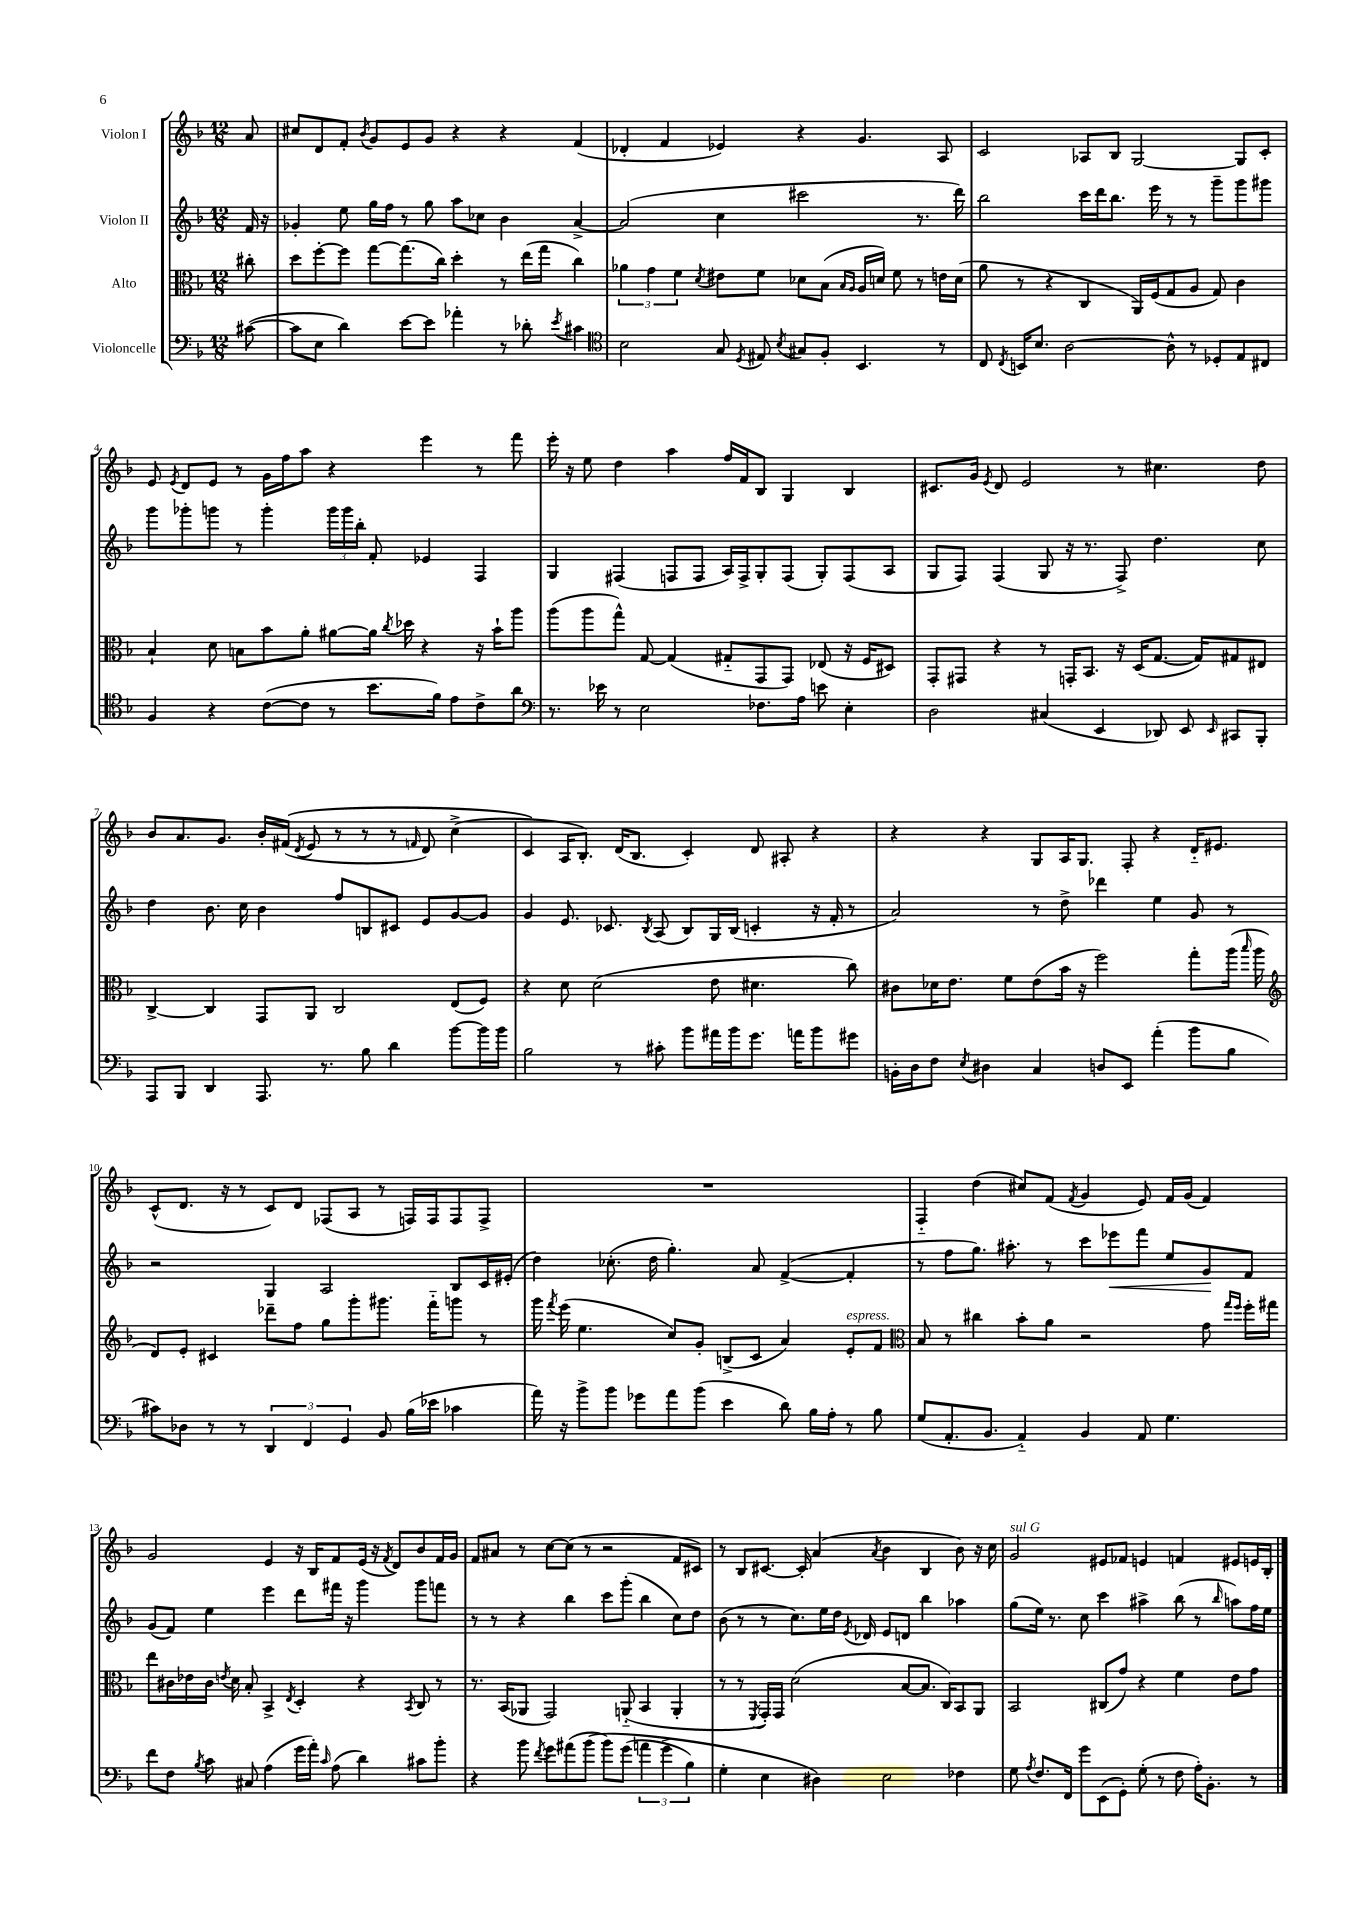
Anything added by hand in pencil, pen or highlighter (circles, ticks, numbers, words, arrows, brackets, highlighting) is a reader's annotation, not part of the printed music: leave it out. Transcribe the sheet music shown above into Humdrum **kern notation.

**kern	**kern	**kern	**dynam	**kern
*part4	*part3	*part2	*part2	*part1
*staff4	*staff3	*staff2	*staff2	*staff1
*I"Violoncelle	*I"Alto	*I"Violon II	*	*I"Violon I
*clefF4	*clefC3	*clefG2	*	*clefG2
*k[b-]	*k[b-]	*k[b-]	*	*k[b-]
*M12/8	*M12/8	*M12/8	*	*M12/8
=	=	=	=	=
([8c#X\	8cc#X'\	16f/	.	8a/
.	.	16r	.	.
=1	=1	=1	=1	=1
8c#\L]	8dd\L	4g-X'/	.	8cc#X/L
8E\J	[8ff'\	.	.	8d/
4d\)	8ff\J]	8ee\	.	8f'/J
.	.	.	.	8qb-/
.	[8gg\L	16gg\LL	.	8g/L
.	.	16ff\JJ	.	.
[8e\L	(8.gg\]	8r	.	8e/
8e\J]	.	8gg\	.	8g/J
.	16cc\Jk)	.	.	.
4a-X'\	4dd'\	8aa\L	.	4r
.	.	8cc-X\J	.	.
8r	8r	4b-\	.	4r
8d-X'\	(16ee\LL	.	.	.
.	16gg\JJ	.	.	.
8qe/	.	.	.	.
4c#X\	4cc\)	[4a^/	.	(4f/
=2	=2	=2	=2	=2
*clefC4	*	*	*	*
2B-\	6a-X\	(2a/]	.	4d-X'/
.	6g\	.	.	.
.	.	.	.	4f/
.	6f\	.	.	.
.	8qd/	.	.	.
8G/	8e#X\L	4cc\	.	4e-X/)
8qD/	.	.	.	.
8E#X/	8f\J	.	.	.
8qB-/	.	.	.	.
8G#X/L	8d-X\L	2ccc#X\	.	4r
8F'/J	(8B-\J	.	.	.
.	16qqB-/LL	.	.	.
.	16qqA/JJ	.	.	.
4.BB-/	16A/LL	.	.	4.g/
.	16dn/JJ)	.	.	.
.	8f\	.	.	.
.	8r	8.r	.	.
8r	16en\LL	.	.	8A/
.	(16d\JJ	16ddd\)	.	.
=3	=3	=3	=3	=3
8C/	8a\	2bb-\	.	2c/
8qC/	.	.	.	.
16BBn/KL	8r	.	.	.
8.B-/J	.	.	.	.
.	4r	.	.	.
[2A\	.	.	.	.
.	4C/	16ccc\LL	.	8A-X/L
.	.	16ddd\J	.	.
.	.	8.bb-\J	.	8B-/J
.	16AA/LL)	.	.	[2G/
.	(16F/J	16eee\	.	.
8A^^\]	8G/	8r	.	.
8r	8A/J	8r	.	.
8D-X'/L	8G/)	8ggg~\L	.	.
8E/	4c\	8ggg\	.	8G/L]
8C#X/J	.	8ggg#X\J	.	8c'/J
!!LO:LB:g=z
=4	=4	=4	=4	=4
4F/	4B-`/	8ggg\L	.	8e/
.	.	.	.	8qe/
.	.	8ggg-X'\	.	8d/L
4r	8d\	8gggn\J	.	8e/J
.	8Bn\L	8r	.	8r
([8c\L	8b-\	4ggg'\	.	16g\LL
.	.	.	.	16ff\J
8c\J]	8a'\J	.	.	8aa\J
8r	[8a#X\L	24ggg\LL	.	4r
.	.	24ggg\	.	.
.	.	24bb-'\JJ	.	.
8.b-\L	16a#\Jk]	8f'/	.	.
.	8qcc/	.	.	.
.	16dd-X\	.	.	.
.	4r	4e-X/	.	4eee\
16f\Jk)	.	.	.	.
8e\L	.	.	.	.
8c^\	16r	4F/	.	8r
.	16b-`\KL	.	.	.
8a\J	8aa\J	.	.	8fff\
=5	=5	=5	=5	=5
*clefF4	*	*	*	*
8.r	(8aa\L	4G/	.	16eee'\
.	.	.	.	16r
.	8aa\	.	.	8ee\
16e-X\	.	.	.	.
8r	8gg^^\J)	(4F#X/	.	4dd\
2E\	[8G/	.	.	.
.	(4G/]	8Fn/L	.	4aa\
.	.	8F/J	.	.
.	8G#X/L	16A/LL)	.	16ff/LL
.	.	16F^/J	.	16f/J
8.F-X\L	8GG/	8G'/	.	8B-/J
.	8GG/J)	(8F/J	.	4G/
16A\Jk	.	.	.	.
8en\	(8E-X/	8G'/L)	.	.
4E'\	16r	(8F/	.	4B-/
.	16F/KL	.	.	.
.	8D#X/J)	8A/J	.	.
=6	=6	=6	=6	=6
2D\	8GG'/L	8G/L	.	8.c#X/L
.	8GG#X/J	8F/J)	.	.
.	.	.	.	16g/Jk
.	.	.	.	8qe/
.	4r	(4F/	.	8d/
.	.	.	.	2e/
(4C#X/	8r	8G/	.	.
.	16GGn'/KL	16r	.	.
.	8.BB-/J	8.r	.	.
4EE/	.	.	.	.
.	16r	8F^/)	.	8r
.	(16D/KL	.	.	.
8DD-X/)	[8.G/J	4.dd\	.	4.cc#X\
8EE/	.	.	.	.
.	16G/KL])	.	.	.
16qqEE/	.	.	.	.
8CC#X/L	8G#X/	.	.	.
8BBB-'/J	8E#X/J	8cc\	.	8dd\
!!LO:LB:g=z
=7	=7	=7	=7	=7
8AAA/L	[4C^/	4dd\	.	8b-/L
8BBB-/J	.	.	.	8.a/
4DD/	4C/]	8.b-\	.	.
.	.	.	.	8.g/J
.	.	16cc\	.	.
8.AAA/	8GG/L	4b-\	.	16b-'/LL
.	.	.	.	((16f#X/JJ
.	.	.	.	8qd/
.	8AA/J	.	.	8e/
8.r	.	.	.	.
.	2C/	8ff/L	.	8r
8B-\	.	8Bn/	.	8r
4d\	.	8c#X/J	.	8r
.	.	.	.	16qqfn/
.	.	8e/L	.	8d/)
[8b-\L	(8E/L	[8g/	.	(4cc^\
16b-\L]	8F/J)	8g/J]	.	.
16b-\JJ	.	.	.	.
=8	=8	=8	=8	=8
2B-\	4r	4g/	.	4c/)
.	8d\	8.e/	.	16A/KL
.	.	.	.	8.B-'/J)
.	(2d\	.	.	.
.	.	8.c-X/	.	.
8r	.	.	.	(16d/KL
.	.	.	.	8.B-/J
.	.	8qB-/	.	.
8c#X'\	.	(8A/	.	.
8b-\L	.	8B-/L)	.	4c'/)
16a#X\L	8e\	16G/L	.	.
16b-\J	.	(16B-/JJ	.	.
8.g\J	4.d#X\	4cn'/	.	8d/
.	.	.	.	8A#X'/
16an\KL	.	.	.	.
8b-\	.	16r	.	4r
.	.	16f'/	.	.
8g#X\J	8cc\)	8r	.	.
=9	=9	=9	=9	=9
16BBn'\LL	8c#X\L	2a/)	.	4r
16D\J	.	.	.	.
8F\J	16d-X\K	.	.	.
.	8.e\J	.	.	.
8qE/	.	.	.	.
4D#X\	.	.	.	4r
.	8f\L	.	.	.
4C/	(8e\	8r	.	8G/L
.	16b-\Jk	8dd^\	.	16A/K
.	16r	.	.	8.G/J
8Dn/L	2ff\)	4ddd-X\	.	.
8EE/J	.	.	.	8F'/
(4a'\	.	4ee\	.	4r
8b-\L	8gg'\L	8g/	.	16d/KL
.	.	.	.	8.e#X/J
8B-\J	(16aa\Jk	8r	.	.
.	16qqbb-/	.	.	.
.	16aa\	.	.	.
!!LO:LB:g=z
=10	=10	=10	=10	=10
*	*clefG2	*	*	*
8c#X\L)	8d/L)	2r	.	(8c^^/L
8D-X\J	8e'/J	.	.	8.d/J
8r	4c#X/	.	.	.
.	.	.	.	16r
8r	.	.	.	8r
6DD/	8ddd-X~\L	4G/	.	8c/L)
.	8ff\J	.	.	8d/J
6FF/	.	.	.	.
.	8gg\L	2A/	.	(8F-X/L
6GG/	.	.	.	.
.	8ggg'\	.	.	8A/J
8BB-/	8.ggg#X\J	.	.	8r
(16B-\LL	.	.	.	16Fn/LL)
16e-X\JJ	16fff\KL	.	.	16F/J
4c-X\	8gggn\J	8B-/L	.	8F/
.	8r	16c/L	.	8F^/J
.	.	(16e#X'/JJ	.	.
=11	=11	=11	=11	=11
16a\)	16ggg\	4dd\)	.	1.r
.	8qfff/	.	.	.
16r	(16eee\	.	.	.
8b-^\L	4.ee\	.	.	.
8b-\J	.	(8.cc-X'\	.	.
8g-X\L	.	.	.	.
.	.	16dd\	.	.
8a\	8cc/L)	4.gg'\)	.	.
(8b-\J	8g'/J	.	.	.
4e\	(8Bn^/L	.	.	.
.	8c/J	8a/	.	.
8d\)	4a/)	([4f^/	.	.
16B-\LL	.	.	.	.
16A'\JJ	.	.	.	.
!	!LO:TX:a:i:t=espress.	!	!	!
8r	8e'/L	4f'/]	.	.
8B-\	8f/J	.	.	.
=12	=12	=12	=12	=12
*	*clefC3	*	*	*
(8G/L	8B-/	8r	.	4F/
8.AA'/	8r	8ff\L	.	.
.	4cc#X\	8.gg\J)	.	(4dd\
8.BB-/J	.	.	.	.
.	.	8.aa#X'\	.	.
4AA/)	8b-'\L	.	.	8cc#X/L)
.	8a\J	8r	.	(8f/J
.	.	.	.	8qf/
4BB-/	2r	8ccc\L	.	4g/
!	!	!	!LO:HP:b	!
.	.	8eee-X\	<	.
8AA/	.	8fff\J	.	8e/)
4.G\	.	8ee/L	.	16f/LL
.	.	.	.	(16g/JJ
.	8g\	8g/	.	4f/)
.	16qqgg/LL	.	.	.
.	16qqff/JJ	.	.	.
.	16ff'\LL	8f/J	[	.
.	16gg#X\JJ	.	.	.
!!LO:LB:g=z
=13	=13	=13	=13	=13
8f\L	8ee\L	(8g/L	.	2g/
8F\J	16c#X\L	8f/J)	.	.
.	16e-X\	.	.	.
8qB-/	.	.	.	.
8c\	16c#\JJ	4ee\	.	.
.	8qen/	.	.	.
.	16d\	.	.	.
8C#X/	8B-'/	.	.	.
(4A\	4BB-^/	4eee\	.	4e/
.	8qE/	.	.	.
16g\LL	4D'/	8ddd\L	.	16r
16a'\JJ)	.	.	.	16B-/KL
16qqc/	.	.	.	.
(8A\	.	16fff#X\Jk	.	8f/
.	.	16r	.	.
4d\)	4r	4ggg\	.	(16e/Jk
.	.	.	.	16r
.	.	.	.	8qf/
.	.	.	.	8d/L)
.	8qBB-/	.	.	.
8c#X\L	8C/	8ggg\L	.	8b-/
8b-'\J	8r	8fffn\J	.	16f/L
.	.	.	.	16g/JJ
=14	=14	=14	=14	=14
4r	8.r	8r	.	8f/L
.	.	8r	.	8a#X/J
.	(16BB-/KL	.	.	.
8b-\	8AA-X/J	4r	.	8r
8qf/	.	.	.	.
8g\L	2GG/)	.	.	[8cc\L
(8a#X\	.	4bb-\	.	(8cc\J]
(8b-\J	.	.	.	8r
8b-\L)	.	8ccc\L	.	2r
(8g\J	(8AAn/	(8ggg'\J	.	.
6an\	4BB-/	4bb-\	.	.
6g^\	.	.	.	.
.	4AA'/	8cc\L)	.	8f/L
6B-\)	.	.	.	.
.	.	8dd\J	.	8c#X/J)
=15	=15	=15	=15	=15
4G'\	8r	(8b-\	.	8r
.	8r	8r	.	8B-/L
.	8qFF/	.	.	.
4E\	16GG'/LL)	8r	.	[8.c#X/J
.	16GG/JJ	.	.	.
.	(2d\	8.cc\L)	.	.
.	.	.	.	16c#'/]
4D#X\)	.	.	.	(4a/
.	.	16ee\L	.	.
.	.	16dd\JJ	.	.
.	.	8qe/	.	.
.	.	16d-X/	.	.
.	.	.	.	8qa/
2E\	.	8e/L	.	4b-\
.	[8B-/L	8dn/J	.	.
.	8.B-/J]	4bb-\	.	4B-/
.	16C/KL)	.	.	.
4F-X\	8BB-/	4aa-X\	.	8b-\)
.	8AA/J	.	.	16r
.	.	.	.	16cc\
=16	=16	=16	=16	=16
!	!	!	!	!LO:TX:a:i:t=sul G
8G\	2BB-/	(8gg\L	.	2g/
8qA/	.	.	.	.
8.F/L	.	16ee\Jk)	.	.
.	.	8.r	.	.
16FF/Jk	.	.	.	.
8g\L	.	8cc\	.	.
(8EE\	(8C#X/L	4ccc\	.	8e#X/L
8GG'\J)	8g/J)	.	.	8f-X/J
(8G'\	4r	4aa#X^\	.	4en/
8r	.	.	.	.
8F\	4f\	(8bb-\	.	4fn/
16A'\KL)	.	8r	.	.
8.BB-'\J	.	.	.	.
.	.	16qqbb-/	.	.
.	8e\L	8aan\L)	.	8e#X/L
8r	8g\J	16ff\L	.	16en/L
.	.	16ee\JJ	.	16B-'/JJ
==	==	==	==	==
*-	*-	*-	*-	*-
